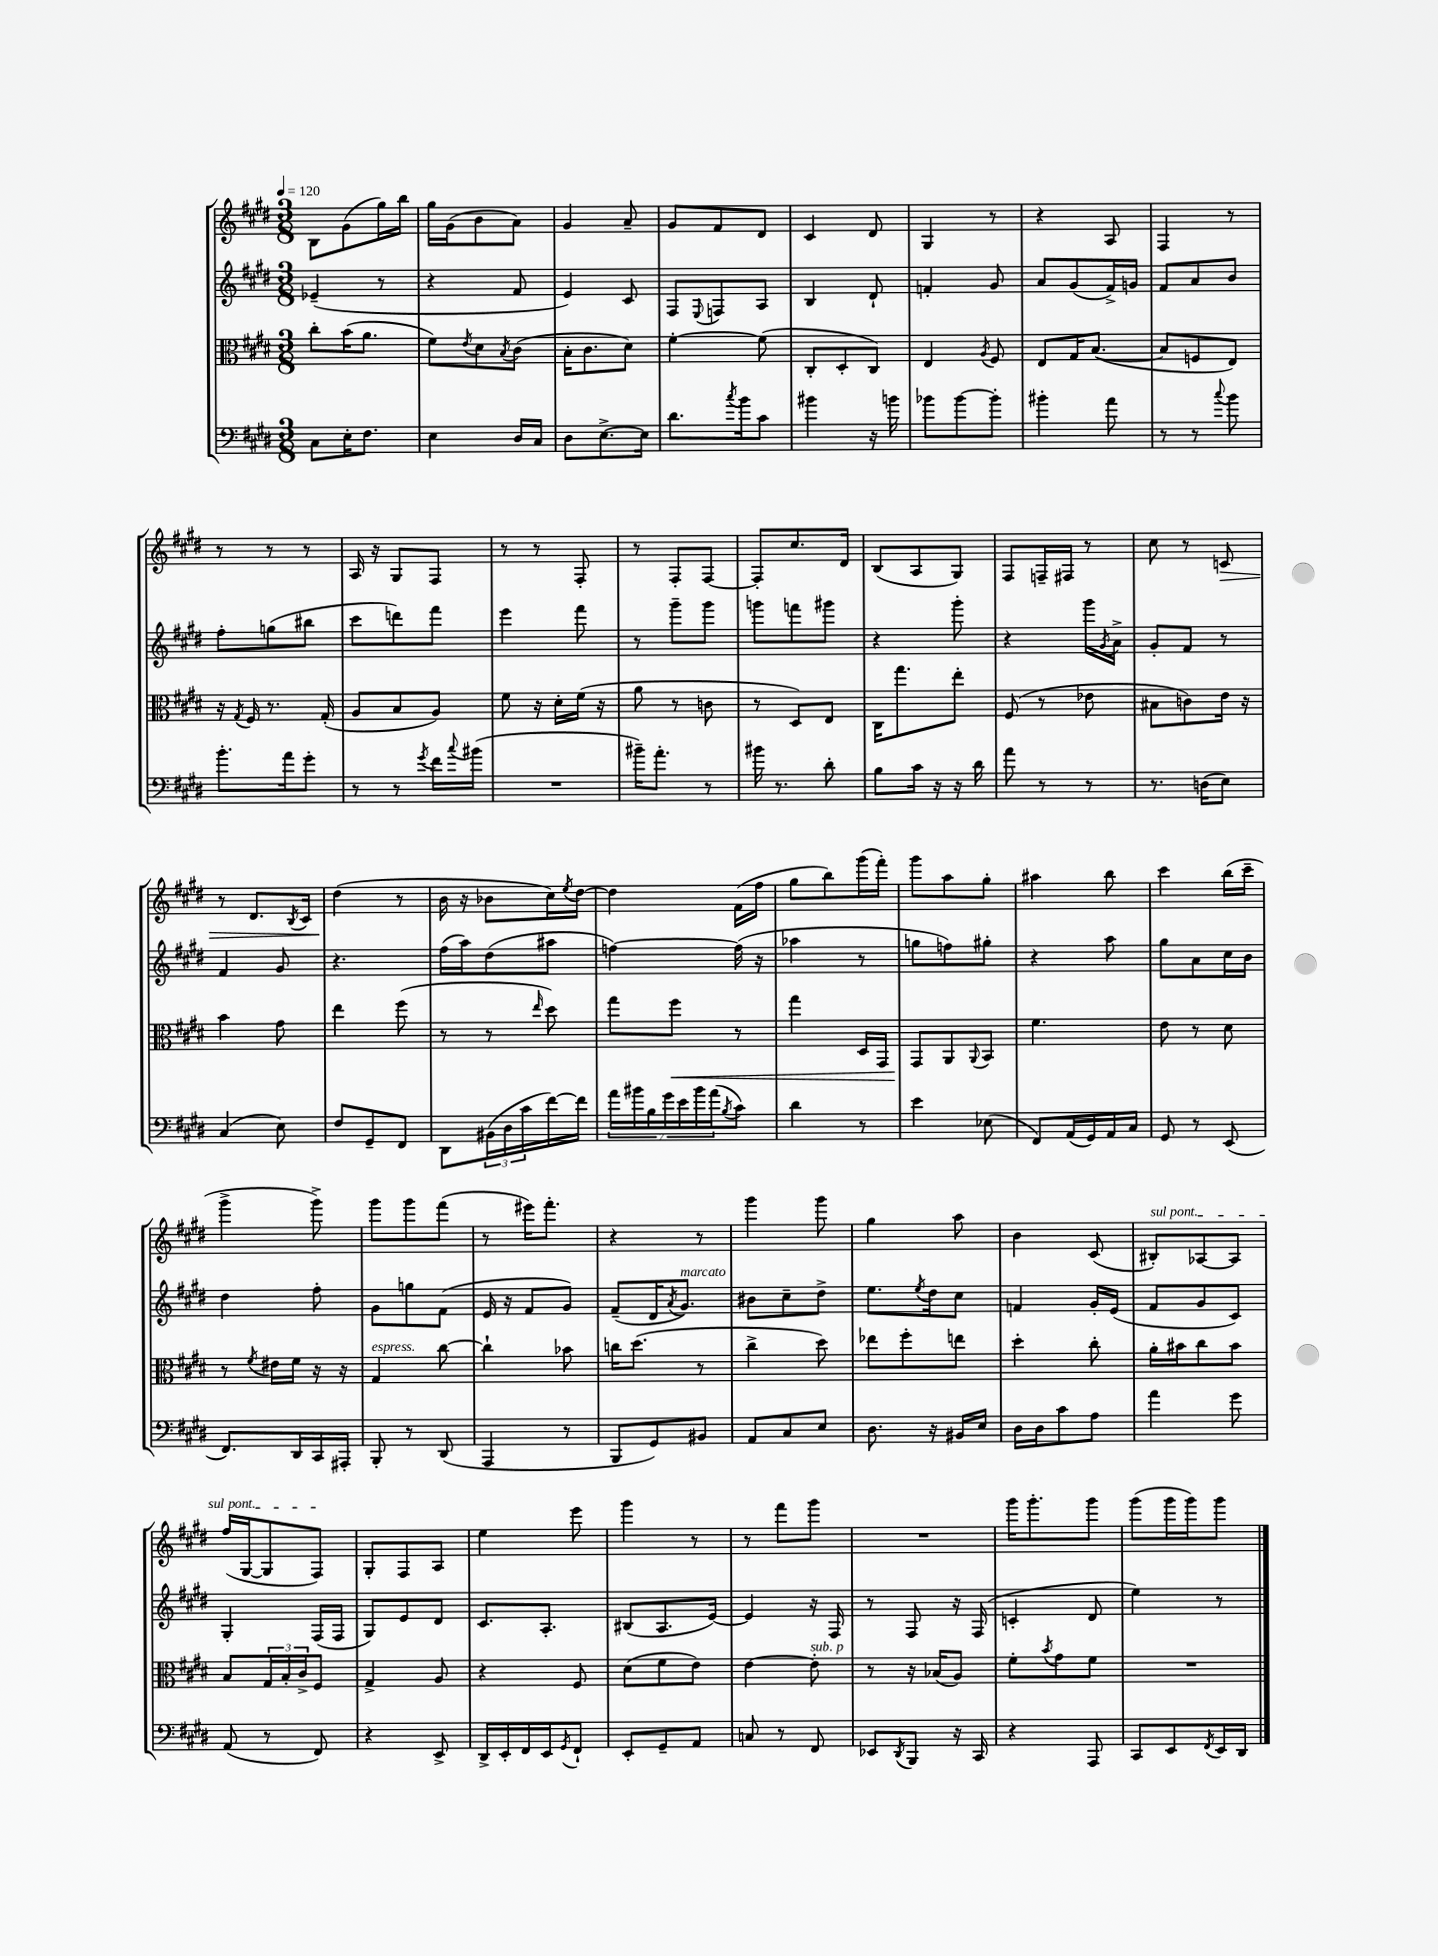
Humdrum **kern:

**kern	**kern	**kern	**kern
*staff4	*staff3	*staff2	*staff1
*clefF4	*clefC3	*clefG2	*clefG2
*k[f#c#g#d#]	*k[f#c#g#d#]	*k[f#c#g#d#]	*k[f#c#g#d#]
*M3/8	*M3/8	*M3/8	*M3/8
*MM120	*MM120	*MM120	*MM120
8C#	8cc#'	(4e-~	8B
16E'	(16b	.	(8g#
8.F#	8.a	.	.
.	.	8r	16gg#)
.	.	.	16bb
=	=	=	=
4E	8f#)	4r	16gg#
.	.	.	(16g#
.	8qe	.	.
.	8d#	.	8b
.	8qB	.	.
16D#	(8c#	8f#	8a)
16C#	.	.	.
=	=	=	=
8D#	16B'	4e)	4g#
.	8.c#	.	.
[8.E^	.	.	.
.	8d#)	8c#	8a~
16E]	.	.	.
=	=	=	=
8.d#	[4f#'	8F#	8g#
.	.	8qqE	.
.	.	8F	8f#
8qcc#	.	.	.
16b	.	.	.
8c#	(8f#]	8A	8d#
=	=	=	=
4b#	8C#'	4B	4c#
.	8D#'	.	.
16r	8C#)	8d#`	8d#
16b	.	.	.
=	=	=	=
8b-	4E	4f'	4G#
[8b-	.	.	.
.	8qA	.	.
8b-']	8F#	8g#	8r
=	=	=	=
4b#'	8E	8a	4r
.	16G#	(8g#	.
.	([8.B	.	.
8a	.	16f#^)	8A
.	.	16g	.
=	=	=	=
8r	8B]	8f#	4F#
8r	8F	8a	.
8qqcc#	.	.	.
8b	8E)	8b	8r
=	=	=	=
8.b'	16r	8ff#'	8r
.	8qG#	.	.
.	16F#	.	.
.	8.r	(8gg	8r
16a	.	.	.
8g#'	.	8bb#	8r
.	(16G#'	.	.
=	=	=	=
8r	8A	8ccc#	16A
.	.	.	16r
8r	8B	8ddd)	8G#
8qg#	.	.	.
16f#	8A)	8fff#	8F#
8qqcc#	.	.	.
(16b#	.	.	.
=	=	=	=
4.r	8f#	4eee	8r
.	16r	.	8r
.	16d#'	.	.
.	(16f#	8fff#	8F#'
.	16r	.	.
=	=	=	=
16b#~)	8a	8r	8r
8.a'	.	.	.
.	8r	8ggg#~	8F#'
8r	8c	8ggg#	[8F#
=	=	=	=
16b#	8r	8ggg	8F#']
8.r	.	.	.
.	8D#)	8fff	8.cc#
8d#'	8E	8ggg#	.
.	.	.	16d#
=	=	=	=
8B	16C#	4r	(8B
.	8.gg#	.	.
16c#	.	.	8A
16r	.	.	.
16r	8ee'	8ggg#'	8G#)
16d#	.	.	.
=	=	=	=
8a	(8F#	4r	8F#
8r	8r	.	16F~
.	.	.	16F#
8r	8e-	16ggg#	8r
.	.	8qg#	.
.	.	16a^	.
=	=	=	=
8.r	8B#	8g#'	8cc#
.	8c)	8f#	8r
(16D	.	.	.
8E)	16e	8r	8c
.	16r	.	.
=	=	=	=
(4C#	4b	4f#	8r
.	.	.	8.d#
8E)	8g#	8g#	.
.	.	.	8qB
.	.	.	16c#
=	=	=	=
8F#	4ee	4.r	(4dd#
8GG#~	.	.	.
8FF#	(8ff#	.	8r
=	=	=	=
8DD#	8r	(16ff#	16b
.	.	16aa)	16r
(24BB#	8r	(8dd#	8b-
24D#	.	.	.
24c#	.	.	.
.	16qqee	.	.
[16f#)	8dd#)	8aa#	16cc#)
.	.	.	8qee
16f#]	.	.	[16dd#
=	=	=	=
28a	8gg#	[4ff)	4dd#]
28b#	.	.	.
28B	.	.	.
28g#	.	.	.
.	8ff#	.	.
28e	.	.	.
28b#	.	.	.
(28a	.	.	.
8qB	.	.	.
8c#)	8r	(16ff]	(16f#
.	.	16r	16ff#
=	=	=	=
4d#	4gg#	4aa-	8gg#
.	.	.	8bb)
8r	16D#	8r	(16ggg#
.	16GG#	.	16fff#')
=	=	=	=
4e	8GG#	8gg	8ggg#
.	8AA	8ff)	8aa
.	8qqAA	.	.
(8E-	8BB	8gg#'	8gg#'
=	=	=	=
8FF#)	4.f#	4r	4aa#
(16AA	.	.	.
16GG#)	.	.	.
16AA	.	8aa	8bb
16C#	.	.	.
=	=	=	=
8GG#	8e	8gg#	4ccc#
8r	8r	8a	.
(8EE	8d#	16cc#	(16bb
.	.	16b	16ccc#~
=	=	=	=
8.FF#)	8r	4dd#	4ggg#^
.	8qf#	.	.
.	16e#	.	.
16DD#	16f#	.	.
16CC#	16r	8ff#'	8ggg#^)
16AAA#'	16r	.	.
=	=	=	=
8BBB'	4G#	8g#	8ggg#
8r	.	8gg	8ggg#
(8DD#	[8cc#	(8f#	(8fff#
=	=	=	=
4AAA	4cc#`]	16e	8r
.	.	16r	.
.	.	8f#	16eee#)
.	.	.	8.fff#'
8r	8b-	8g#)	.
=	=	=	=
8BBB	16cc	(8f#~	4r
.	(8.dd#	.	.
8GG#)	.	16d#	.
.	.	8qa	.
.	.	8.g#)	.
8BB#	8r	.	8r
=	=	=	=
8AA	4cc#^	8b#	4ggg#
8C#	.	8cc#~	.
8E	8dd#)	8dd#^	8ggg#
=	=	=	=
8.D#	8ee-	8.ee	4gg#
.	8ff#'	.	.
.	.	8qee	.
16r	.	16dd#	.
16BB#	8ee	8cc#	8aa
16E	.	.	.
=	=	=	=
16D#	4dd#'	4f	4b
16D#	.	.	.
8c#	.	.	.
8A	8cc#'	16g#'	(8c#
.	.	(16e	.
=	=	=	=
4a	16a'	8f#	8B#')
.	16b#	.	.
.	8cc#	8g#	[8A-
8g#	8b#	8c#)	8A-]
=	=	=	=
(8AA	8B	4G#'	(16ff#
.	.	.	[16G#
8r	24G#	.	8G#]
.	24B'	.	.
.	24c#^	.	.
8FF#)	8F#	(16F#	8F#)
.	.	16F#	.
=	=	=	=
4r	4G#^	8G#)	8G#'
.	.	8e	8F#
8EE^	8A	8d#	8A
=	=	=	=
16DD#^	4r	8.c#	4ee
16EE'	.	.	.
16FF#	.	.	.
16EE	.	8.A'	.
8qGG#	.	.	.
8FF#`	8F#	.	8eee
=	=	=	=
8EE'	(8d#	(8B#	4ggg#
8GG#~	8f#	8.A	.
8AA	8e)	.	8r
.	.	[16e)	.
=	=	=	=
8C	[4e	4e]	8r
8r	.	.	8fff#
8FF#	8e']	16r	8ggg#
.	.	16F#	.
=	=	=	=
8EE-	8r	8r	4.r
8qDD#	.	.	.
8BBB	16r	8F#	.
.	(16B-	.	.
16r	8A)	16r	.
16CC#	.	(16F#	.
=	=	=	=
4r	8f#'	4c'	16ggg#
.	.	.	8.ggg#'
.	8qb	.	.
.	8g#	.	.
8AAA	8f#	8d#	8ggg#
=	=	=	=
8CC#	4.r	4ee)	(8ggg#
8EE	.	.	16ggg#
.	.	.	16ggg#)
8qFF#	.	.	.
16EE	.	8r	8ggg#
16DD#	.	.	.
==	==	==	==
*-	*-	*-	*-
